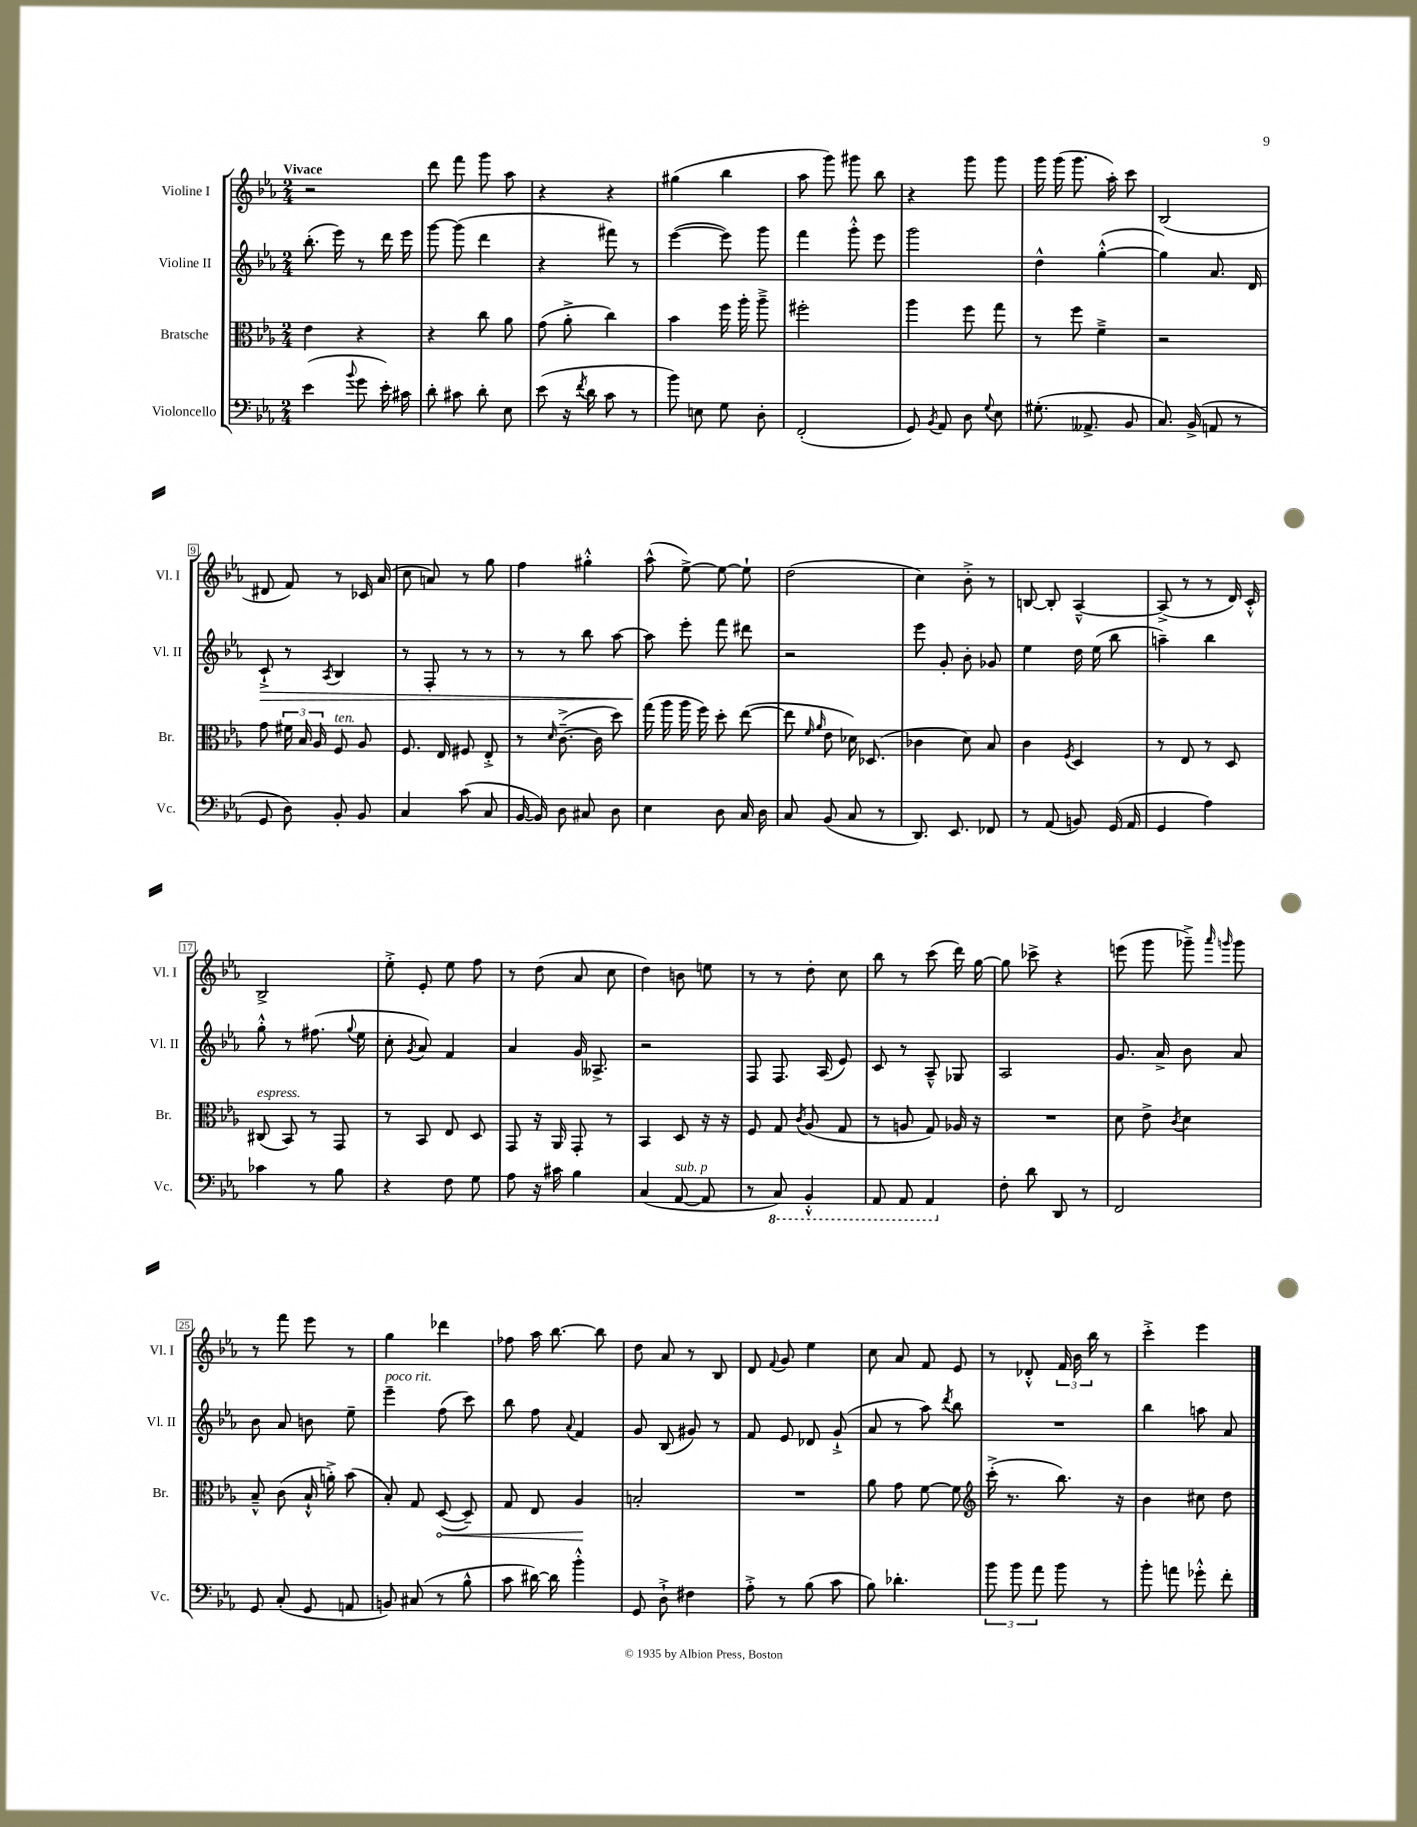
<<
\new StaffGroup <<
\new Staff = "s0" \with { instrumentName = "Violine I" shortInstrumentName = "Vl. I" } {
    \clef treble \key ees \major \numericTimeSignature \time 2/4 \tempo "Vivace"
    \autoBeamOff r2 |
    d'''8 f'''8 g'''8 aes''8 |
    r4 r4 |
    gis''4( bes''4 |
    aes''8 g'''8) gis'''8 bes''8 |
    r4 g'''8 g'''8 |
    g'''16 g'''16( g'''8. aes''16-.) c'''8 |
    bes2( |
    dis'8 f'8) r8 ces'16 aes'16( |
    c''8 a'8) r8 g''8 |
    f''4 gis''4-.-^ |
    aes''8-^( ees''8~->) ees''8~ ees''8-! |
    d''2( |
    c''4) bes'8-.-> r8 |
    b8~ b8-. aes4~---^ |
    aes8->( r8 r8 d'16) c'16-.-^ |
    bes2-> |
    ees''8-.-> ees'8-. ees''8 f''8 |
    r8 d''8( aes'8 c''8 |
    d''4) b'8 e''8 |
    r8 r8 d''8-. c''8 |
    bes''8 r8 c'''8( d'''16) g''16~ |
    g''8 ces'''8-> r4 |
    e'''8( g'''8 ges'''8--->) \grace { aes'''16 g'''16 } g'''8 |
    r8 f'''8 ees'''8 r8 |
    g''4 des'''4 |
    fes''8 aes''16 bes''8.~ bes''8 |
    d''8 aes'8 r8 bes8 |
    d'8 \appoggiatura { f'8 } g'8 ees''4 |
    c''8 aes'8 f'8 ees'8 |
    r8 des'8-.-^ \tuplet 3/2 { f'16 bes'16 bes''16 } r8 |
    c'''4-.-> ees'''4 \bar "|." |
}
\new Staff = "s1" \with { instrumentName = "Violine II" shortInstrumentName = "Vl. II" } {
    \clef treble \key ees \major \numericTimeSignature \time 2/4
    \autoBeamOff bes''8.-.( ees'''16) r8 d'''16 ees'''16 |
    g'''8~ g'''8( d'''4 |
    r4 fis'''8) r8 |
    ees'''4~( ees'''8) g'''8 |
    f'''4 g'''8-.-^ ees'''8 |
    g'''2 |
    d''4-^ g''4~-.-^( |
    g''4) aes'8. d'16 |
    c'8-!->\> r8 \acciaccatura { aes8 } bes4 |
    r8 f8-. r8 r8 |
    r8 r8 bes''8 aes''8~ |
    aes''8\! ees'''8-. f'''8 dis'''8 |
    r2 |
    ees'''8 g'8-. bes'8-. ges'8 |
    ees''4 d''16 ees''16( bes''8 |
    a''4--) bes''4 |
    g''8-.-^ r8 fis''8.( \appoggiatura { g''8 } ees''16 |
    c''8-. \acciaccatura { g'8 } aes'8) f'4 |
    aes'4 g'16 aeses8.-> |
    r2 |
    f8 f8. aes16( ees'8) |
    c'8 r8 aes8---^ ges8 |
    aes2 |
    g'8. aes'16-> bes'8 aes'8 |
    bes'8 aes'8 b'8 ees''8-- |
    ees'''4--^\markup { \italic "poco rit." } f''8( c'''8) |
    bes''8 f''8 \appoggiatura { aes'8 } f'4 |
    g'8 bes8( gis'8) r8 |
    f'8 ees'8 des'8 g'8-!->( |
    aes'8 r8 aes''8) \acciaccatura { d'''8 } bes''8 |
    R2 |
    bes''4 a''8 aes'8 \bar "|." |
}
\new Staff = "s2" \with { instrumentName = "Bratsche" shortInstrumentName = "Br." } {
    \clef alto \key ees \major \numericTimeSignature \time 2/4
    \autoBeamOff ees'4 r4 |
    r4 c''8 aes'8 |
    g'8( aes'8-.-> c''4) |
    bes'4 f''16 aes''16-. aes''8---> |
    fis''2-. |
    aes''4 f''8 g''8 |
    r8 f''8 f'4---> |
    r2 |
    g'8 \tuplet 3/2 { fis'16 bes16 aes16 } f8^\markup { \italic "ten." } aes8 |
    f8. ees16 fis8 ees8-.-> |
    r8 \grace { d'16 } c'8.~--->( c'16 d''8) |
    g''16( aes''16 aes''16 f''16) d''8-. ees''8~( |
    ees''8 \grace { f'16 aes'16 } ees'8 des'16) des8.( |
    ces'4 d'8) bes8 |
    c'4 \acciaccatura { f8 } d4 |
    r8 ees8 r8 d8 |
    cis8^\markup { \italic "espress." }( bes,8) r8 g,8 |
    r8 bes,8 ees8 d8 |
    g,8 r16 aes,16 g,8-. r8 |
    bes,4 d8 r16 r16 |
    f8 g8 \acciaccatura { c'8 } aes8( g8 |
    r8 a8 g8) aes16 r16 |
    R2 |
    d'8 ees'8-> \acciaccatura { c'8 } d'4 |
    bes8---^ c'8( bes16-!-^ a'16-.->) bes'8( |
    bes8-.) g8 \once \override Hairpin.circled-tip = ##t d8~\<( d8--) |
    g8 ees8 aes4\! |
    b2-. |
    R2 |
    aes'8 g'8 f'8~ f'8 |
    \clef treble c'''16-.->( r8. bes''8.) r16 |
    bes'4 cis''8 d''8 \bar "|." |
}
\new Staff = "s3" \with { instrumentName = "Violoncello" shortInstrumentName = "Vc." } {
    \clef bass \key ees \major \numericTimeSignature \time 2/4
    \autoBeamOff ees'4( \appoggiatura { bes'8 } g'8 ees'16-.) cis'16 |
    d'8-. cis'8 d'8-. ees8 |
    ees'8( r16 \acciaccatura { f'8 } d'16 c'8 r8 |
    bes'8) e8 g8 d8-. |
    f,2-.( |
    g,8) \acciaccatura { bes,8 } aes,8 d8 \appoggiatura { g8 } ees8 |
    gis8.-.( aeses,8.-> bes,8 |
    c8.) bes,16->( a,8 r8 |
    g,8 d8) bes,8-. bes,8 |
    c4 c'8( c8 |
    bes,16~ bes,16) d8 cis8 d8 |
    ees4 d8 c16 d16 |
    c8 bes,8( c8 r8 |
    d,8.) ees,8. fes,8 |
    r8 aes,8( b,8) g,16( aes,16 |
    g,4 aes4) |
    ces'4 r8 bes8 |
    r4 f8 g8 |
    aes8 r16 cis'16 bes4 |
    c4( aes,8~^\markup { \italic "sub. p" } aes,8 |
    r8 \ottava #-1 c,8) bes,,4-.-^ |
    aes,,8 aes,,8 aes,,4 \ottava #0 |
    f8-. d'8 d,8 r8 |
    f,2 |
    g,8 c8-.( g,8 a,8 |
    b,8) cis8( r8 bes8-^ |
    c'8 dis'16~) dis'16 bes'4-.-^ |
    g,8 d8-!-> fis4 |
    aes8-.-> r8 bes8( c'8 |
    bes8) des'4.-. |
    \tuplet 3/2 { bes'8 bes'8 aes'8 } bes'8 r8 |
    bes'8-. a'8 ges'8-.-^ f'8-. \bar "|." |
}
>>
>>
\layout { \context { \Score \override BarNumber.stencil = #(make-stencil-boxer 0.1 0.3 ly:text-interface::print) } }
